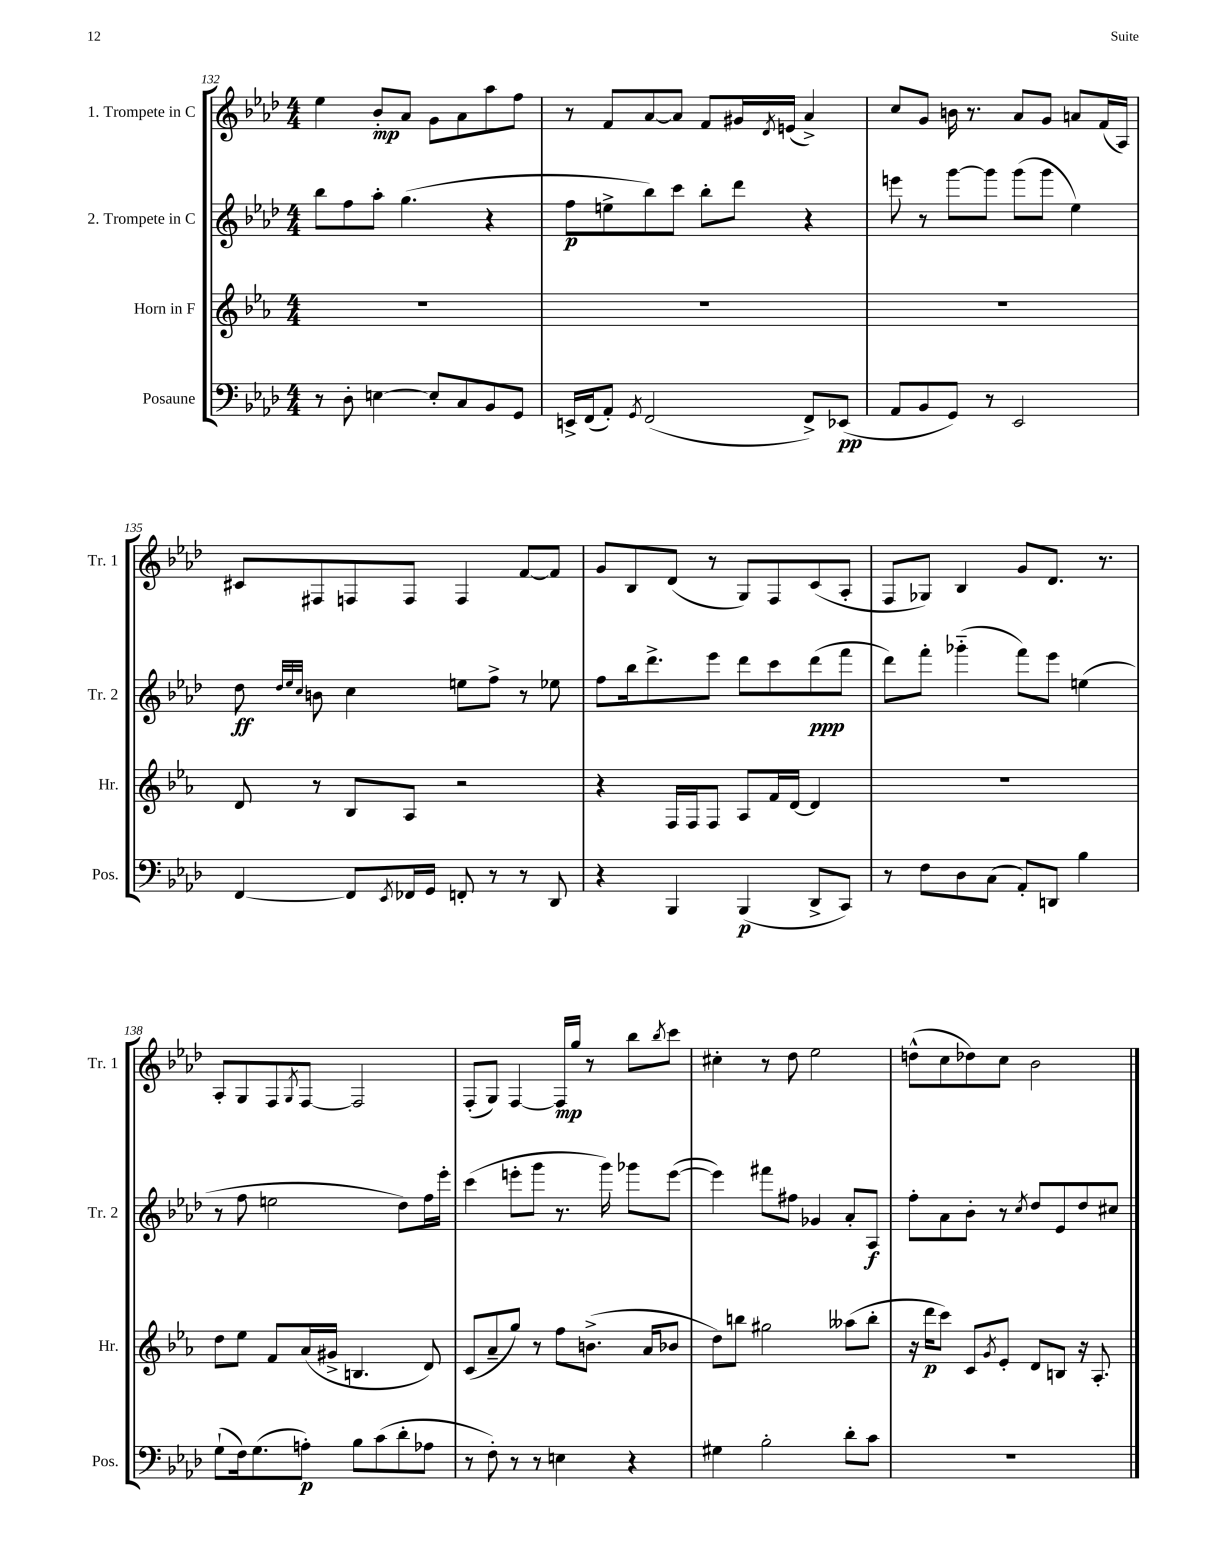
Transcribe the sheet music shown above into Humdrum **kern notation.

**kern	**dynam	**kern	**dynam	**kern	**dynam	**kern	**dynam
*part4	*part4	*part3	*part3	*part2	*part2	*part1	*part1
*staff4	*staff4	*staff3	*staff3	*staff2	*staff2	*staff1	*staff1
*I"Posaune	*	*I"Horn in F	*	*I"2. Trompete in C	*	*I"1. Trompete in C	*
*I'Pos.	*	*I'Hr.	*	*I'Tr. 2	*	*I'Tr. 1	*
*clefF4	*	*clefG2	*	*clefG2	*	*clefG2	*
*k[b-e-a-d-]	*	*k[b-e-a-]	*	*k[b-e-a-d-]	*	*k[b-e-a-d-]	*
*M4/4	*	*M4/4	*	*M4/4	*	*M4/4	*
=132	=132	=132	=132	=132	=132	=132	=132
8r	.	1r	.	8bb-\L	.	4ee-\	.
8D-'\	.	.	.	8ff\	.	.	.
[4En\	.	.	.	8aa-'\J	.	8b-'/L	mp
.	.	.	.	(4.gg\	.	8a-/J	.
8E'/L]	.	.	.	.	.	8g\L	.
8C/	.	.	.	.	.	8a-\	.
8BB-/	.	.	.	4r	.	8aa-\	.
8GG/J	.	.	.	.	.	8ff\J	.
=133	=133	=133	=133	=133	=133	=133	=133
16EEn^/LL	.	1r	.	8ff\L	p	8r	.
(16FF/J	.	.	.	.	.	.	.
8AA-'/J)	.	.	.	8een^\	.	8f/L	.
8qGG/	.	.	.	.	.	.	.
(2FF/	.	.	.	8bb-\)	.	[8a-/	.
.	.	.	.	8ccc\J	.	8a-/J]	.
.	.	.	.	8bb-'\L	.	8f/L	.
.	.	.	.	8ddd-\J	.	16g#X/L	.
.	.	.	.	.	.	8qd-/	.
.	.	.	.	.	.	(16en/JJ	.
8FF^/L)	.	.	.	4r	.	4a-^/)	.
(8EE-X/J	pp	.	.	.	.	.	.
=134	=134	=134	=134	=134	=134	=134	=134
8AA-/L	.	1r	.	8eeen\	.	8cc/L	.
8BB-/	.	.	.	8r	.	8g/J	.
8GG/J)	.	.	.	[8ggg\L	.	16bn\	.
.	.	.	.	.	.	8.r	.
8r	.	.	.	8ggg\J]	.	.	.
2EE-/	.	.	.	(8ggg\L	.	8a-/L	.
.	.	.	.	8ggg\J	.	8g/J	.
.	.	.	.	4ee-\)	.	8an/L	.
.	.	.	.	.	.	(16f/L	.
.	.	.	.	.	.	16A-/JJ)	.
!!LO:LB:g=z
=135	=135	=135	=135	=135	=135	=135	=135
[4FF/	.	8d/	.	8dd-\	ff	8c#X/L	.
.	.	.	.	32qqdd-/LLL	.	.	.
.	.	.	.	32qqee-/	.	.	.
.	.	.	.	32qqcc/JJJ	.	.	.
.	.	8r	.	8bn\	.	8F#X/	.
8FF/L]	.	8B-/L	.	4cc\	.	8Fn/	.
8qEE-/	.	.	.	.	.	.	.
16FF-X/L	.	8A-/J	.	.	.	8F/J	.
16GG/JJ	.	.	.	.	.	.	.
8FFn'/	.	2r	.	8een\L	.	4F/	.
8r	.	.	.	8ff^\J	.	.	.
8r	.	.	.	8r	.	[8f/L	.
8DD-/	.	.	.	8ee-X\	.	8f/J]	.
=136	=136	=136	=136	=136	=136	=136	=136
4r	.	4r	.	8ff\L	.	8g/L	.
.	.	.	.	16bb-\k	.	8B-/	.
.	.	.	.	8.ddd-^\	.	.	.
4BBB-/	.	16F/LL	.	.	.	(8d-/J	.
.	.	16F/J	.	.	.	.	.
.	.	8F/J	.	8eee-\J	.	8r	.
(4BBB-/	p	8A-/L	.	8ddd-\L	.	8G/L)	.
.	.	16f/L	.	8ccc\	.	8F/	.
.	.	[16d/JJ	.	.	.	.	.
8DD-^/L	.	4d/]	.	(8ddd-\	ppp	(8c/	.
8CC/J)	.	.	.	8fff\J	.	8A-'/J	.
=137	=137	=137	=137	=137	=137	=137	=137
8r	.	1r	.	8ddd-\L)	.	8F/L	.
8F\L	.	.	.	8fff'\J	.	8G-X/J)	.
8D-\	.	.	.	(4ggg-X\	.	4B-/	.
(8C\J	.	.	.	.	.	.	.
8AA-'/L)	.	.	.	8fff\L)	.	8g/L	.
8DDn/J	.	.	.	8eee-\J	.	8.d-/J	.
4B-\	.	.	.	(4een\	.	.	.
.	.	.	.	.	.	8.r	.
!!LO:LB:g=z
=138	=138	=138	=138	=138	=138	=138	=138
(8G`\L	.	8dd\L	.	8r	.	8A-'/L	.
16F\k)	.	8ee-\J	.	8ff\	.	8G/	.
(8.G\	.	.	.	.	.	.	.
.	.	8f/L	.	2een\	.	8F/	.
.	.	.	.	.	.	8qG/	.
8An'\J)	p	(16a-/L	.	.	.	[8F/J	.
.	.	16g#X^/JJ	.	.	.	.	.
8B-\L	.	4.Bn/	.	.	.	2F/]	.
(8c\	.	.	.	.	.	.	.
8d-'\	.	.	.	8dd-\L)	.	.	.
8A-X\J	.	8d/)	.	16ff\L	.	.	.
.	.	.	.	16eee-'\JJ	.	.	.
=139	=139	=139	=139	=139	=139	=139	=139
8r	.	(8c/L	.	(4ccc\	.	(8F'/L	.
8F'\)	.	8a-~/	.	.	.	8G/J)	.
8r	.	8gg/J)	.	8eeen'\L	.	[4F/	.
8r	.	8r	.	8ggg\J	.	.	.
4En\	.	8ff\L	.	8.r	.	16F/LL]	mp
.	.	.	.	.	.	16gg/JJ	.
.	.	(8.bn^\J	.	.	.	8r	.
.	.	.	.	16ggg\)	.	.	.
4r	.	.	.	8ggg-X\L	.	8bb-\L	.
.	.	16a-/KL	.	.	.	.	.
.	.	.	.	.	.	8qbb-/	.
.	.	8b-X/J	.	([8eee\J	.	8ccc\J	.
=140	=140	=140	=140	=140	=140	=140	=140
4G#X\	.	8dd\L)	.	4eee\])	.	4cc#X'\	.
.	.	8bbn\J	.	.	.	.	.
2B-'\	.	2gg#X\	.	8fff#X\L	.	8r	.
.	.	.	.	8ff#X\J	.	8dd-\	.
.	.	.	.	4g-X/	.	2ee-\	.
8d-'\L	.	(8aa--X\L	.	8a-'/L	.	.	.
8c\J	.	8bb'\J	.	8A-/J	f	.	.
=141	=141	=141	=141	=141	=141	=141	=141
1r	.	16r	.	8ff'\L	.	(8ddn^^\L	.
.	.	16ddd\KL	p	.	.	.	.
.	.	8ccc\J)	.	8a-\	.	8cc\	.
.	.	8c/L	.	8b-'\J	.	8dd-X\)	.
.	.	8qg/	.	.	.	.	.
.	.	8e-'/J	.	8r	.	8cc\J	.
.	.	.	.	8qcc/	.	.	.
.	.	8d/L	.	8dd-/L	.	2b-\	.
.	.	8Bn/J	.	8e-/	.	.	.
.	.	16r	.	8dd-/	.	.	.
.	.	8.A-'/	.	.	.	.	.
.	.	.	.	8cc#X/J	.	.	.
==	==	==	==	==	==	==	==
*-	*-	*-	*-	*-	*-	*-	*-
